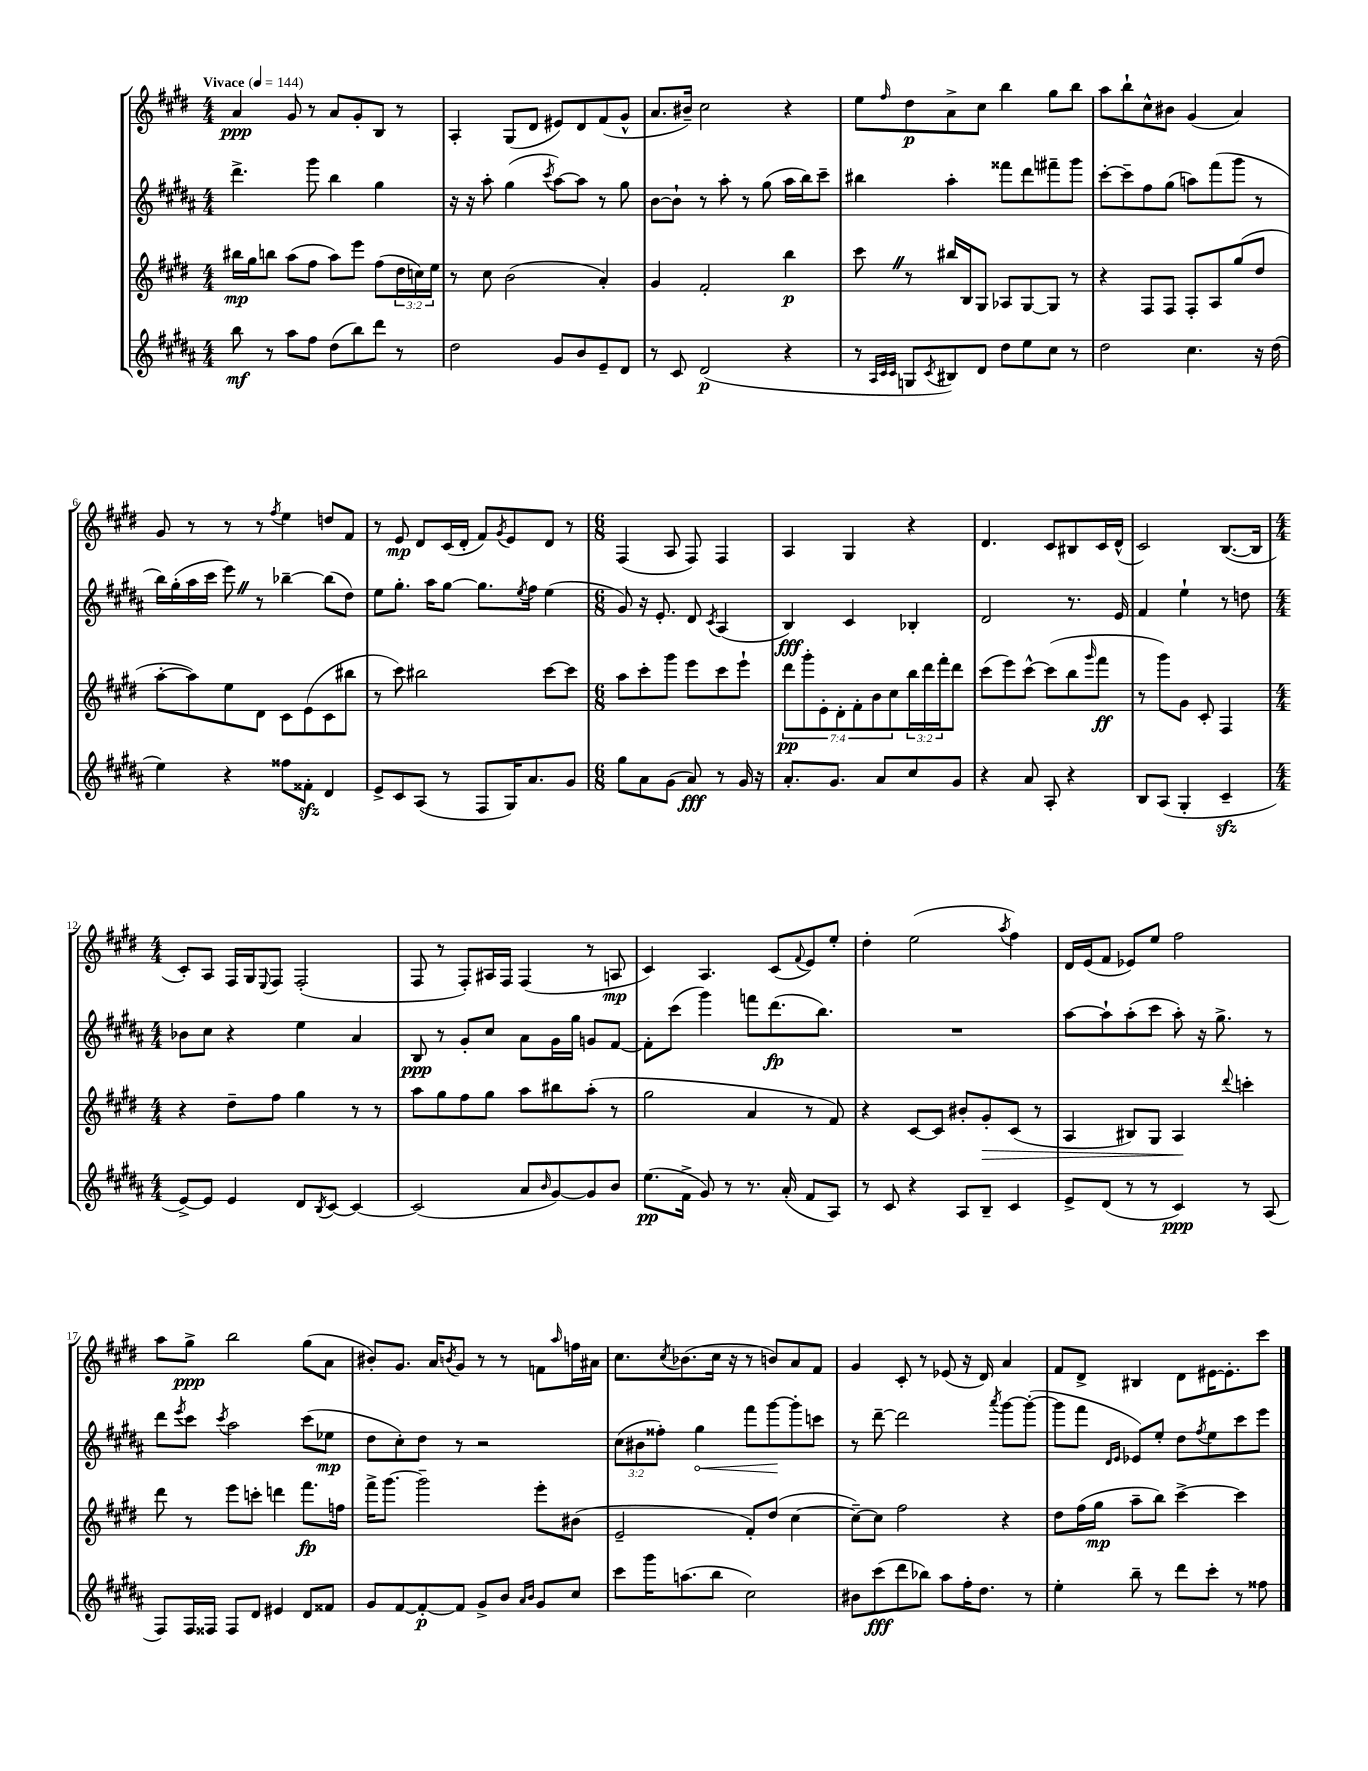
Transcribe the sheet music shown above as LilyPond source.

<<
\new StaffGroup <<
\new Staff = "s0" {
    \clef treble \key e \major \numericTimeSignature \time 4/4 \tempo "Vivace" 4 = 144
    a'4\ppp gis'8 r8 a'8 gis'8-. b8 r8 |
    a4-. gis8( dis'8 eis'8) dis'8 fis'8( gis'8-^ |
    a'8. bis'16--) cis''2 r4 |
    e''8 \grace { fis''16 } dis''8\p a'8-> cis''8 b''4 gis''8 b''8 |
    a''8 b''8-! cis''8-^ bis'8 gis'4( a'4) |
    gis'8 r8 r8 r8 \acciaccatura { fis''8 } e''4 d''8 fis'8 |
    r8 e'8\mp dis'8 cis'16( dis'16-. fis'8) \acciaccatura { gis'8 } e'8 dis'8 r8 |
    \numericTimeSignature \time 6/8 fis4( a8 fis8) fis4 |
    a4 gis4 r4 |
    dis'4. cis'8 bis8 cis'16 dis'16-^( |
    cis'2) b8.~( b16 |
    \numericTimeSignature \time 4/4 cis'8-.) a8 fis16 gis16 \appoggiatura { e8 } fis8 fis2-.( |
    fis8 r8 fis8-.) ais16 fis16 fis4( r8 a8\mp |
    cis'4) a4. cis'8( \appoggiatura { fis'8 } e'8) e''8-. |
    dis''4-. e''2( \acciaccatura { a''8 } fis''4) |
    dis'16 e'16( fis'8 ees'8) e''8 fis''2 |
    a''8 gis''8->\ppp b''2 gis''8( a'8 |
    bis'8-.) gis'8. a'16 \acciaccatura { b'8 } gis'8 r8 r8 f'8 \grace { a''16 } f''16 ais'16 |
    cis''8. \acciaccatura { cis''8 } bes'8.( cis''16 r16 r8 b'8) a'8 fis'8 |
    gis'4 cis'8-. r8 ees'8( r16 dis'16) a'4 |
    fis'8 dis'8-> bis4 dis'8 eis'16~ eis'8.-. cis'''8 \bar "|." |
}
\new Staff = "s1" {
    \clef treble \key b \major \numericTimeSignature \time 4/4 \override Staff.TupletNumber.text = #tuplet-number::calc-fraction-text
    dis'''4.-> gis'''8 b''4 gis''4 |
    r16 r16 ais''8-. gis''4( \acciaccatura { cis'''8 } ais''8~) ais''8 r8 gis''8 |
    b'8~ b'8-! r8 ais''8-. r8 gis''8( ais''16 b''16) cis'''8-- |
    bis''4 ais''4-. fisis'''8 dis'''8 fis'''8-- gis'''8 |
    cis'''8~-. cis'''8-- fis''8 gis''8( a''8) fis'''8( gis'''8 r8 |
    b''16) gis''16-.( ais''16 cis'''16 e'''8) \once \override BreathingSign.text = \markup { \musicglyph "scripts.caesura.straight" } \breathe r8 bes''4~-- bes''8( dis''8) |
    e''8 gis''8.-. ais''16 gis''8~ gis''8. \acciaccatura { e''8 } fis''16 e''4( |
    \numericTimeSignature \time 6/8 gis'8) r16 e'8.-. dis'8 \acciaccatura { cis'8 } ais4( |
    b4\fff) cis'4 bes4-. |
    dis'2 r8. e'16 |
    fis'4 e''4-! r8 d''8 |
    \numericTimeSignature \time 4/4 bes'8 cis''8 r4 e''4 ais'4 |
    b8\ppp r8 gis'8-. cis''8 ais'8 gis'16 gis''16 g'8 fis'8~ |
    fis'8-. cis'''8( gis'''4) f'''8 dis'''8.\fp( b''8.) |
    R1 |
    ais''8~ ais''8-! ais''8-.( cis'''8 ais''8-.) r16 gis''8.-> r8 |
    dis'''8 \acciaccatura { e'''8 } cis'''8 \acciaccatura { cis'''8 } ais''2 cis'''8( ees''8\mp |
    dis''8 cis''8-.) dis''8 r8 r2 |
    \tuplet 3/2 { cis''8( bis'8 fisis''8-.) } \once \override Hairpin.circled-tip = ##t gis''4\< fis'''8 gis'''8~\! gis'''8-. c'''8 |
    r8 dis'''8~-- dis'''2 \acciaccatura { ais'''8 } gis'''8~ gis'''8~-.( |
    gis'''8 fis'''8 \grace { dis'16 e'16 } ees'8) e''8-. dis''8 \acciaccatura { fis''8 } e''8 cis'''8 e'''8 \bar "|." |
}
\new Staff = "s2" {
    \clef treble \key e \major \numericTimeSignature \time 4/4 \override Staff.TupletNumber.text = #tuplet-number::calc-fraction-text
    bis''16\mp gis''16 b''8 a''8( fis''8 a''8) e'''8 fis''8( \tuplet 3/2 { dis''16 c''16) e''16 } |
    r8 cis''8 b'2( a'4-.) |
    gis'4 fis'2-. b''4\p |
    cis'''8 \once \override BreathingSign.text = \markup { \musicglyph "scripts.caesura.straight" } \breathe r8 bis''16 b16 gis8 aes8 gis8~ gis8 r8 |
    r4 fis8 fis8 fis8-. a8 gis''8( dis''8 |
    a''8~-. a''8) e''8 dis'8 cis'8 e'8( cis'8 bis''8 |
    r8 cis'''8) bis''2 cis'''8~ cis'''8 |
    \numericTimeSignature \time 6/8 a''8 cis'''8-. gis'''8 e'''8 cis'''8 e'''8-! |
    \tuplet 7/4 { dis'''8\pp gis'''8-. e'8-. dis'8-. fis'8-. b'8 cis''8 } \tuplet 3/2 { b''16 dis'''16 fis'''16-. } dis'''8 |
    cis'''8( e'''8) cis'''8~-^ cis'''8( b''8 \grace { gis'''16 } fis'''8\ff |
    r8 gis'''8) gis'8 cis'8-. fis4 |
    \numericTimeSignature \time 4/4 r4 dis''8-- fis''8 gis''4 r8 r8 |
    a''8 gis''8 fis''8 gis''8 a''8 bis''8 a''8-.( r8 |
    gis''2 a'4 r8 fis'8) |
    r4 cis'8~ cis'8 bis'8-. gis'8-.\> cis'8( r8 |
    a4 bis8) gis8 a4\! \appoggiatura { dis'''8 } c'''4-. |
    dis'''8 r8 e'''8 c'''8-. d'''4 fis'''8.\fp f''16 |
    fis'''16-> gis'''8.~ gis'''2-- e'''8-. bis'8( |
    e'2-- fis'8-.) dis''8( cis''4~ |
    cis''8~--) cis''8 fis''2 r4 |
    dis''8 fis''16( gis''16\mp a''8-- b''8) cis'''4~-> cis'''4 \bar "|." |
}
\new Staff = "s3" {
    \clef treble \key b \major \numericTimeSignature \time 4/4
    b''8\mf r8 ais''8 fis''8 dis''8( b''8) dis'''8 r8 |
    dis''2 gis'8 b'8 e'8-- dis'8 |
    r8 cis'8 dis'2\p( r4 |
    r8 \grace { ais32 cis'32 cis'32 } g8 \acciaccatura { cis'8 } bis8) dis'8 dis''8 e''8 cis''8 r8 |
    dis''2 cis''4. r16 dis''16( |
    e''4) r4 fisis''8 fisis'8-.\sfz dis'4 |
    e'8-> cis'8 ais8( r8 fis8 gis16) ais'8. gis'8 |
    \numericTimeSignature \time 6/8 gis''8 ais'8 gis'8( ais'8\fff) r8 gis'16 r16 |
    ais'8.-. gis'8. ais'8 cis''8 gis'8 |
    r4 ais'8 ais8-. r4 |
    b8 ais8( gis4-. cis'4--\sfz |
    \numericTimeSignature \time 4/4 e'8~->) e'8 e'4 dis'8 \acciaccatura { b8 } cis'8~ cis'4~ |
    cis'2( ais'8 \grace { b'16 } gis'8~) gis'8 b'8 |
    e''8.\pp( fis'16-> gis'8) r8 r8. ais'16-.( fis'8 ais8) |
    r8 cis'8 r4 ais8 b8-- cis'4 |
    e'8-> dis'8( r8 r8 cis'4\ppp) r8 ais8( |
    fis8) fis16 fisis16 fisis8 dis'8 eis'4 dis'8 fisis'8 |
    gis'8 fis'8~ fis'8~-.\p fis'8 gis'8-> b'8 \grace { ais'16 b'16 } gis'8 cis''8 |
    cis'''8 gis'''16 a''8.( b''8 cis''2) |
    bis'8 cis'''8\fff( dis'''8 bes''8) ais''8 fis''16-. dis''8. r8 |
    e''4-. b''8-- r8 dis'''8 cis'''8-. r8 fisis''8 \bar "|." |
}
>>
>>
